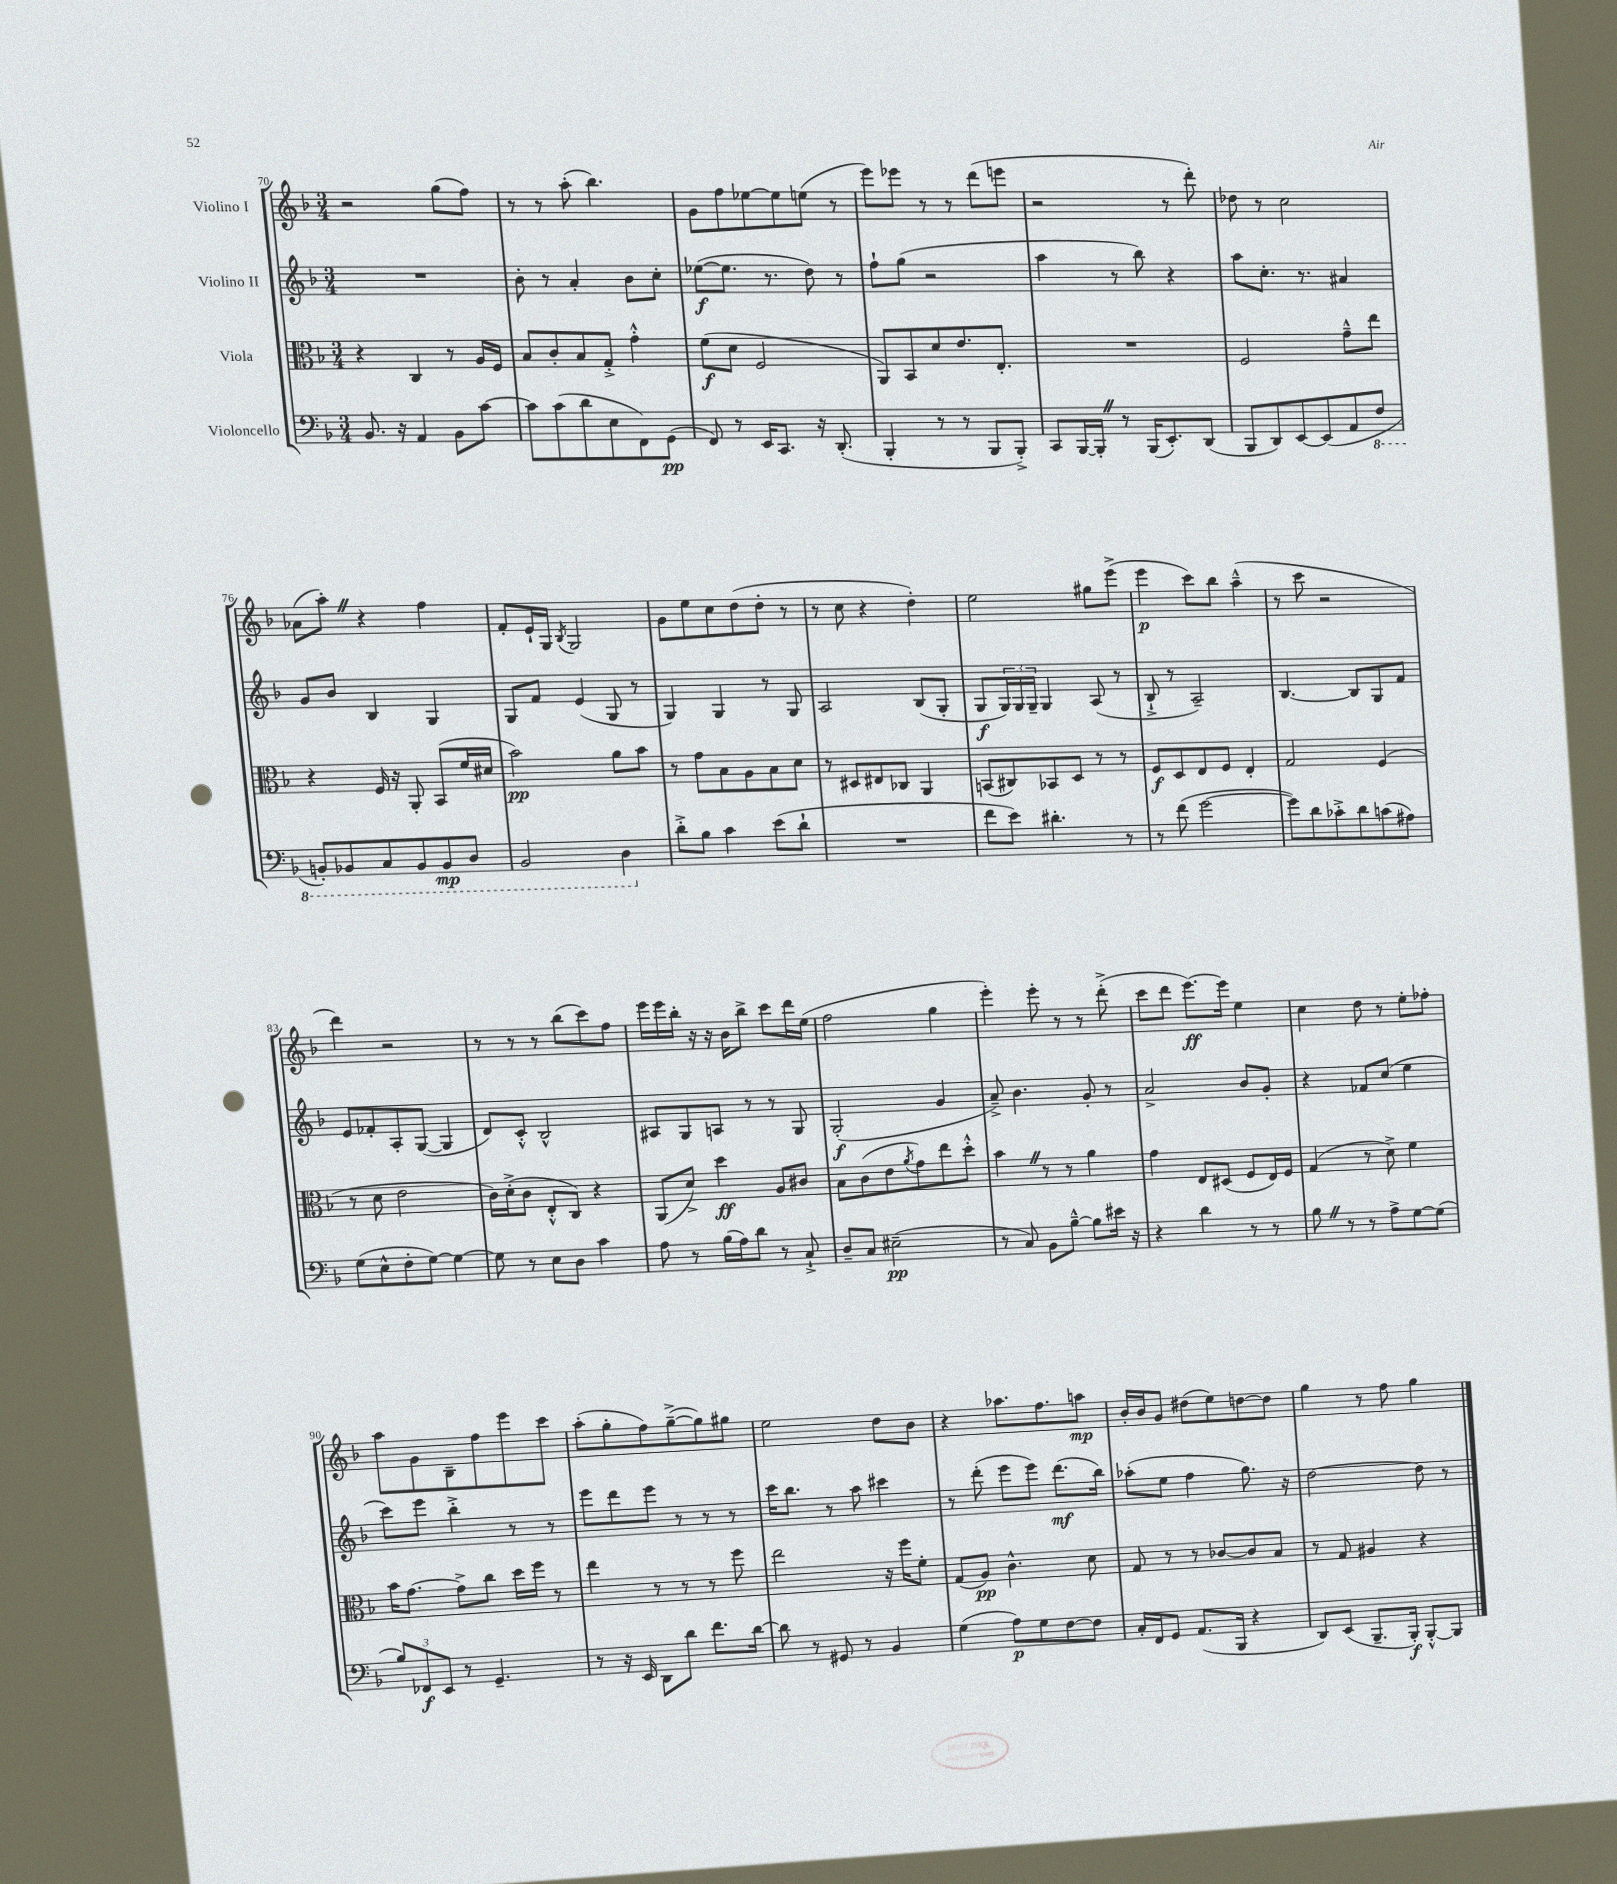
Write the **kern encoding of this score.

**kern	**kern	**kern	**kern
*staff4	*staff3	*staff2	*staff1
*clefF4	*clefC3	*clefG2	*clefG2
*k[b-]	*k[b-]	*k[b-]	*k[b-]
*M3/4	*M3/4	*M3/4	*M3/4
8.BB-	4r	2.r	2r
16r	.	.	.
4AA	4C	.	.
8BB-	8r	.	(8gg
[8c	16A	.	8ff)
.	16F	.	.
=	=	=	=
8c]	8B-	8b-'	8r
(8c	8c'	8r	8r
8d	8B-	4a'	(8aa'
8E	8G'^	.	4.bb-)
8FF)	4g'^^	8b-	.
(8GG	.	8cc'	.
=	=	=	=
8FF)	(8f	([8ee-	8g
8r	8d	8.ee-]	8ff
16EE	2F	.	[8ee-
8.CC	.	8.r	.
.	.	.	8ee-]
16r	.	8dd)	(8ee
(8.DD'	.	.	.
.	.	8r	8r
=	=	=	=
4BBB-'	8AA)	8ff`	8eee)
.	8BB-	(8gg	8eee-
8r	8d	2r	8r
8r	8.e	.	8r
8BBB-	.	.	(8ddd
.	8.E'	.	.
8BBB-'^)	.	.	8eee
=	=	=	=
8CC	2.r	4aa	2r
[16BBB-	.	.	.
16BBB-']	.	.	.
8r	.	8r	.
(16BBB-	.	8bb-)	.
8.EE')	.	.	.
.	.	4r	8r
(8DD	.	.	8ddd')
=	=	=	=
8BBB-	2F	8aa	8dd-
8DD)	.	8.cc'	8r
[8EE	.	.	2cc
.	.	8.r	.
(8EE]	.	.	.
8AA	8g~^^	4a#	.
8FF	8ee	.	.
=	=	=	=
8BBB')	4r	8g	(8a-
8BBB-	.	8b-	8aa')
8CC	16F	4B-	4r
.	16r	.	.
8BBB-	8AA'	.	.
8BBB-	(8BB-	4G	4ff
8DD	16f	.	.
.	16d#	.	.
=	=	=	=
2BBB-	2b-)	8G	8f'
.	.	8f	16e`
.	.	.	16G
.	.	.	8qB-
.	.	(4e	2G
4DD	8a	8G	.
.	8b-	8r	.
=	=	=	=
8d'^	8r	4G)	8g
8B-	8g	.	8ee
4c	8B-	4G	8cc
.	8A	.	(8dd
(8e	8B-	8r	8dd'
8d`	8d	8G	8r
=	=	=	=
2.r	8r	2A	8r
.	8D#	.	8cc
.	8E#	.	4r
.	8C-	.	.
.	4AA	(8B-	4dd')
.	.	8G'	.
=	=	=	=
8f	(8BB	8G	2ee
8e)	8C#)	24G)	.
.	.	24G	.
.	.	24G~	.
4.d#'	8BB-	4G	.
.	8D	.	.
.	8r	(8A	8gg#
8r	8r	8r	(8eee^
=	=	=	=
8r	8F	8B-`^	4eee
(8f	8D	8r	.
[2g	8E	2A~)	8ccc)
.	8F	.	8bb-
.	4E'	.	(4aa~^^
=	=	=	=
8g])	2G	[4.B-	8r
8d	.	.	8ccc
8c-'^	.	.	2r
8d	.	8B-]	.
(8c	(4F	8G	.
8A#)	.	8f	.
=	=	=	=
(8G	8r	8e	4ddd)
8E^^	8d	8f-'	.
8F'	2e	8A'	2r
[8G)	.	([8G	.
4G_	.	4G]	.
=	=	=	=
8G]	16c)	8d)	8r
.	(16d'^	.	.
8r	8c	8c'^^	8r
8E	8E'^^	2B-^^	8r
8D	8C)	.	(8bb-
4c	4r	.	8ccc)
.	.	.	8ff
=	=	=	=
8A	(8AA	8A#	16eee
.	.	.	16eee
8r	8d^)	8G	16bb-'
.	.	.	16r
(16B-	4dd	8A	16r
16A)	.	.	16b-
8d	.	8r	8bb-^
8r	8A	8r	8ccc
8C`^	8c#	8G	16ddd
.	.	.	(16ee
=	=	=	=
8D~	8B-	(2G'	2ff
8C	(8c	.	.
(2E#~	8e	.	.
.	8qa	.	.
.	8g)	.	.
.	8ee	4g	4gg
.	8dd'^^	.	.
=	=	=	=
8r	4b-	8a~^)	4eee')
8C)	.	4.b-	.
8BB-	8r	.	8eee'
[8B-~^^	8r	.	8r
8B-]	4a	8g'	8r
16e#	.	8r	(8ddd'^
16r	.	.	.
=	=	=	=
4r	4g	2a^	8ccc
.	.	.	8ddd
4d	8E	.	[8.eee)
.	(8D#	.	.
.	.	.	16eee]
8r	8F	8b-	4ee
8r	16E)	8g'	.
.	16F	.	.
=	=	=	=
8B-	(4G	4r	4cc
8r	.	.	.
8r	8r	8f-	8dd
8A^	8d^)	(8cc	8r
[8G	4f	4ee	8ee'
(8G]	.	.	8ff-'
=	=	=	=
12B-)	16b-	8ccc)	8aa
.	[8.g	.	.
12FF-	.	.	.
.	.	8eee	8g
12EE	.	.	.
8r	8g^]	4bb-'^	8B-~
4.GG~	8cc	.	8ff
.	16dd	8r	8eee
.	16ff	.	.
.	8r	8r	8ccc
=	=	=	=
8r	4ee	8eee	(8aa'
16r	.	8ddd	8gg'
16EE	.	.	.
8DD	8r	8eee	8ff)
8d	8r	8r	([8gg~^
8.f	8r	8r	8gg])
.	8ff	8r	8gg#
[16d	.	.	.
=	=	=	=
8d]	2ee	16ccc	2ee
.	.	8.bb-	.
8r	.	.	.
8GG#	.	8r	.
8r	.	8aa	.
4BB-	16r	4ccc#	8dd
.	16ff	.	.
.	8f'	.	8b-
=	=	=	=
(4G	(8G	8r	4r
.	8A)	(8ddd'	.
8A)	4.c^^	8eee	8.aa-
8G	.	8eee)	.
.	.	.	8.ff
[8F	.	(8.ddd	.
8F]	8d	.	8aa
.	.	16bb-)	.
=	=	=	=
16C'	8G	(8aa-'	16b-'
16FF	.	.	16b-
8GG	8r	8ee	8g
(8.AA	8r	4ff	(8dd#
.	[8c-	.	8ee)
16BBB-	.	.	.
4r	8c-]	8.gg)	[8dd
.	8B-	.	8dd]
.	.	16r	.
=	=	=	=
8DD)	8r	[2dd	4gg
(8EE	8G	.	.
8.BBB-~	4A#	.	8r
.	.	.	8ff
16BBB-')	.	.	.
[8BBB-'^^	4r	8dd]	4gg
8BBB-]	.	8r	.
==	==	==	==
*-	*-	*-	*-
